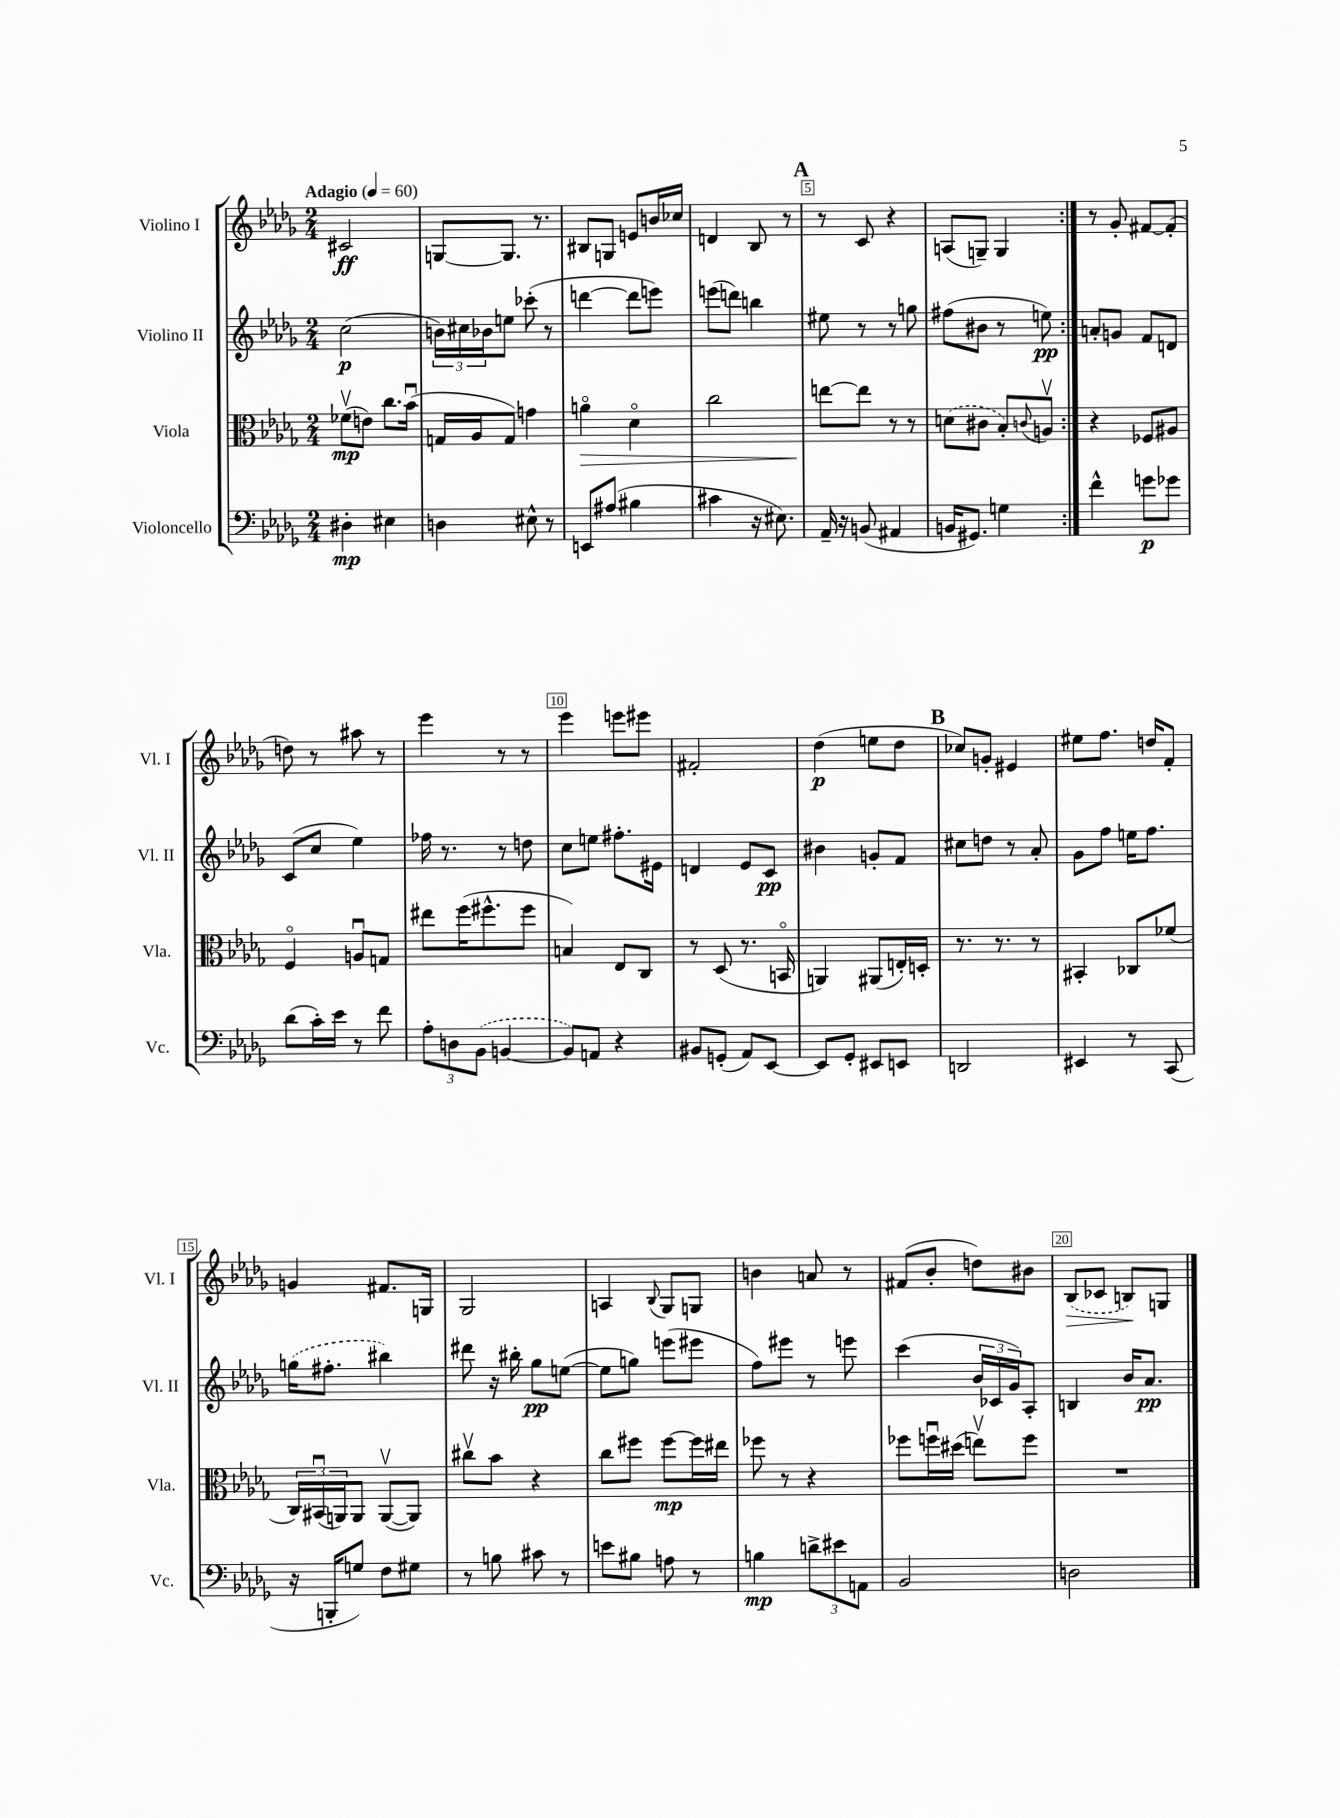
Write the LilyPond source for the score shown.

<<
\new StaffGroup <<
\new Staff = "s0" \with { instrumentName = "Violino I" shortInstrumentName = "Vl. I" } {
    \clef treble \key des \major \numericTimeSignature \time 2/4 \tempo "Adagio" 4 = 60
    \repeat volta 2 { cis'2\ff |
    g8~ g8. r8. |
    bis8 g8 e'8 b'16 ces''16 |
    d'4 bes8 r8 |
    \mark \markup { \bold "A" } r8 c'8 r4 |
    a8( g8--) g4 | }
    r8 ges'8-. fis'8~ fis'8-.( |
    d''8) r8 ais''8 r8 |
    ees'''4 r8 r8 |
    ees'''4 e'''8 eis'''8 |
    fis'2-. |
    des''4\p( e''8 des''8 |
    \mark \markup { \bold "B" } ces''8) g'8-. eis'4 |
    eis''8 f''8. d''16 f'8-. |
    g'4 fis'8. g16 |
    ges2 |
    a4 \appoggiatura { bes8 } ges8 g8 |
    b'4 a'8 r8 |
    fis'8( bes'8-. d''8) bis'8 |
    \once \slurDashed bes8\>( ces'8 b8\!) g8 \bar "|." |
}
\new Staff = "s1" \with { instrumentName = "Violino II" shortInstrumentName = "Vl. II" } {
    \clef treble \key des \major \numericTimeSignature \time 2/4
    \repeat volta 2 { c''2\p( |
    \tuplet 3/2 { b'16) cis''16 bes'16 } e''8 ces'''8-.( r8 |
    d'''4~ d'''8 e'''8) |
    e'''8( d'''8) b''4 |
    \mark \markup { \bold "A" } eis''8 r8 r8 g''8 |
    fis''8( bis'8 r8 e''8\pp) | }
    a'8-. g'8 f'8 d'8 |
    c'8( c''8 ees''4) |
    fes''16 r8. r8 d''8 |
    c''8 e''8 fis''8.-. eis'16 |
    d'4 ees'8 c'8\pp |
    bis'4 g'8-. f'8 |
    \mark \markup { \bold "B" } cis''8 d''8 r8 aes'8-. |
    ges'8 f''8 e''16 f''8. |
    \once \slurDashed g''16( fis''8.-. bis''4) |
    dis'''8 r16 bis''16-. ges''8\pp e''8~( |
    e''8 g''8) e'''8( eis'''8 |
    f''8) eis'''8 r8 e'''8 |
    c'''4( \tuplet 3/2 { bes'16 ces'16 ges'16) } aes8-. |
    b4 bes'16 aes'8.\pp \bar "|." |
}
\new Staff = "s2" \with { instrumentName = "Viola" shortInstrumentName = "Vla." } {
    \clef alto \key des \major \numericTimeSignature \time 2/4
    \repeat volta 2 { fes'8\upbow\mp( e'8) c''8. bes'16\downbow( |
    g16 aes16 g8) g'4 |
    a'4\flageolet\> des'4\flageolet |
    c''2 |
    \mark \markup { \bold "A" } e''8~\! e''8 r8 r8 |
    \once \slurDashed d'8( cis'8 bes8-.) \appoggiatura { c'8 } a8\upbow | }
    r4 fes8 ais8 |
    f4\flageolet a8\downbow g8 |
    eis''8 f''16( fis''8.-^ fis''8 |
    b4) ees8 c8 |
    r8 des8( r8. b,16\flageolet |
    a,4) ais,8( e16-.) d16-. |
    \mark \markup { \bold "B" } r8. r8. r8 |
    bis,4-. ces8 fes'8( |
    \tuplet 3/2 { c16) bis,16\downbow( a,16) } a,8 a,8~\upbow( a,8) |
    cis''8\upbow bes'8 r4 |
    c''8 fis''8 fis''8~\mp fis''16 eis''16 |
    fes''8 r8 r4 |
    fes''8 f''16\downbow dis''16( e''8\upbow) f''8 |
    R2 \bar "|." |
}
\new Staff = "s3" \with { instrumentName = "Violoncello" shortInstrumentName = "Vc." } {
    \clef bass \key des \major \numericTimeSignature \time 2/4
    \repeat volta 2 { dis4-.\mp eis4 |
    d4 eis8-^ r8 |
    e,8 ais8( bis4 |
    cis'4 r16 eis8.) |
    \mark \markup { \bold "A" } aes,16-- r16 b,8( ais,4 |
    b,16 gis,8.) g4 | }
    f'4-^ g'8\p ges'8 |
    des'8( c'16-.) ees'16 r8 f'8 |
    \tuplet 3/2 { aes8-. d8 \once \slurDashed bes,8( } b,4~ |
    b,8) a,8 r4 |
    bis,8 g,8-.( aes,8) ees,8~ |
    ees,8 ges,8-. eis,8 e,8 |
    \mark \markup { \bold "B" } d,2 |
    eis,4 r8 c,8( |
    r16 b,,16-. g8) f8 gis8 |
    r8 b8 cis'8 r8 |
    e'8 bis8 a8 r8 |
    b4\mp \tuplet 3/2 { d'8-> eis'8 a,8 } |
    bes,2 |
    d2 \bar "|." |
}
>>
>>
\layout { \context { \Score \override BarNumber.break-visibility = ##(#f #t #t) barNumberVisibility = #(every-nth-bar-number-visible 5) \override BarNumber.stencil = #(make-stencil-boxer 0.1 0.3 ly:text-interface::print) } }
